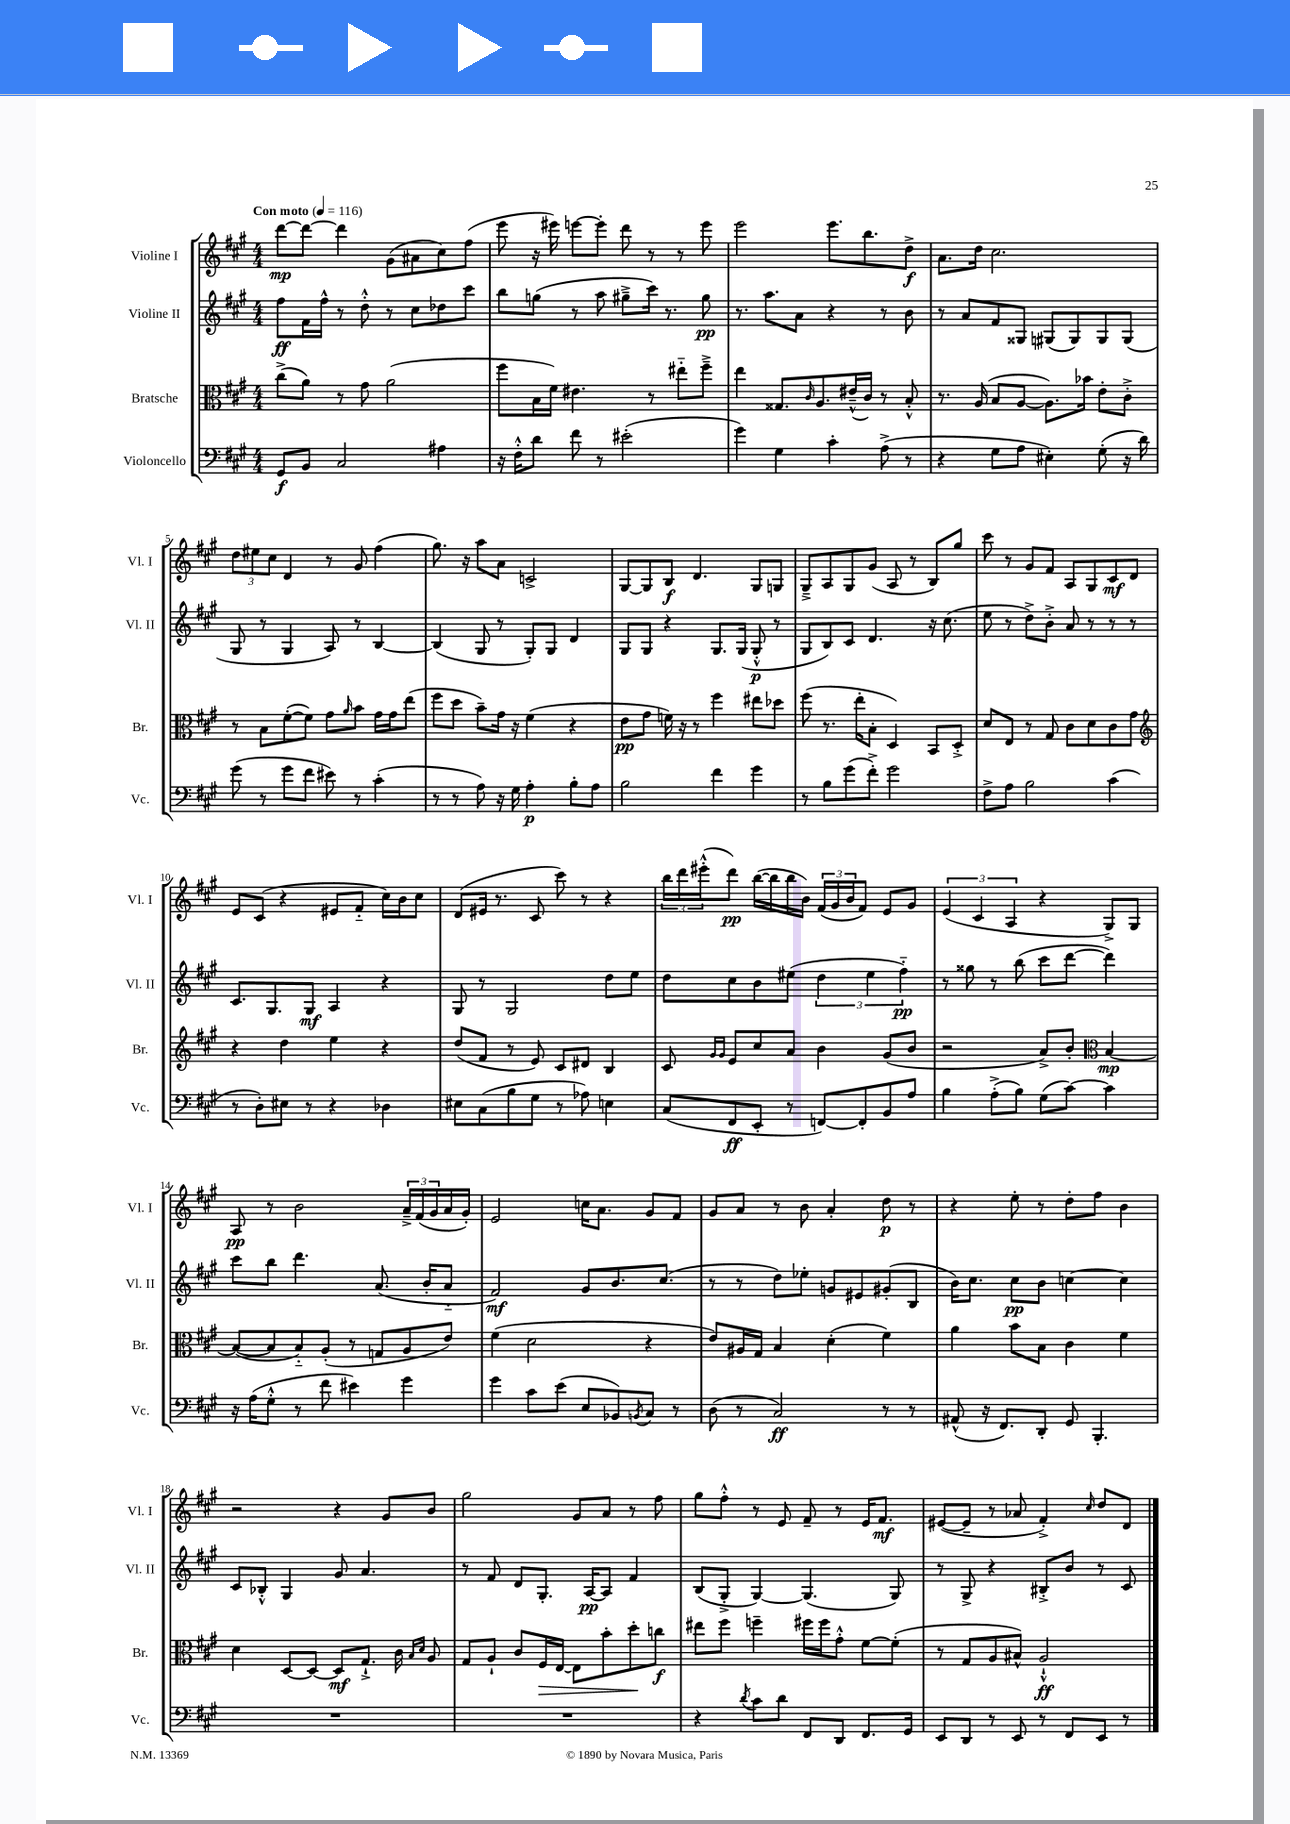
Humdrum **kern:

**kern	**kern	**kern	**kern
*staff4	*staff3	*staff2	*staff1
*clefF4	*clefC3	*clefG2	*clefG2
*k[f#c#g#]	*k[f#c#g#]	*k[f#c#g#]	*k[f#c#g#]
*M4/4	*M4/4	*M4/4	*M4/4
*MM116	*MM116	*MM116	*MM116
8GG#	(8cc#^	8ff#	[8ddd
8BB	8a)	16f#	8ddd_
.	.	16ff#^^	.
2C#	8r	8r	4ddd]
.	8g#	8dd'^^	.
.	(2a	8r	(8g#
.	.	8cc#	8a#
4A#	.	8dd-	8cc#)
.	.	8ccc#	(8ff#
=	=	=	=
16r	8ff#	8bb	8eee
16F#'^^	.	.	.
8d	16B	(8gg	16r
.	16f#)	.	16eee#)
8f#	4.e#	8r	[8eee
8r	.	8aa	8eee']
(2e#'	.	8gg#~^	8ddd
.	8r	16ccc#)	8r
.	.	8.r	.
.	8ee#'~	.	8r
.	8ff#~^	8gg#	8eee
=	=	=	=
4g#)	4ee	8.r	2eee
.	.	8.aa	.
4G#	8.G##	.	.
.	.	8a	.
.	16qqc#	.	.
.	8.A	.	.
4c#'	.	4r	8.eee
.	(16e#~^^	.	.
.	16c#)	.	8.bb
(8A^	8r	8r	.
8r	8B'^^	8b	8dd^
=	=	=	=
4r	8.r	8r	8.a
.	.	8a	.
.	(16A	.	16dd
8G#	8B	8f#	2.cc#
8A	[8A	8G##	.
4E#')	8.A])	(8G#	.
.	.	8G#)	.
.	16b-	.	.
(8G#'	8e'	8G#	.
16r	8c#'^	(8G#	.
16d)	.	.	.
=	=	=	=
(8g#	8r	8G#	12dd
.	.	.	12ee#
8r	8B	8r	.
.	.	.	12cc#
8g#	([8f#'	4G#	4d
8f#	8f#])	.	.
8e#)	8g#	8A)	8r
.	16qqa	.	.
8r	8b	8r	8g#
(4c#'	16g#	[4B	(4ff#
.	16g#	.	.
.	(8ee	.	.
=	=	=	=
8r	8ff#	(4B]	8.gg#)
8r	8dd	.	.
.	.	.	16r
8A)	8b~)	8G#	8aa
16r	16g#	8r	8a
16G#	16r	.	.
4A'	(4f#	8G#')	2c^
.	.	8G#	.
8B'	4r	4d	.
8A	.	.	.
=	=	=	=
2B	8e	8G#	[8G#
.	8g#	8G#	8G#]
.	16f)	4r	8B
.	16r	.	.
.	8r	.	4.d
4f#	4ff#	8.G#	.
.	.	(16G#	.
4g#	8ee#	8G#'^^	8G#
.	8dd-	8r	8G
=	=	=	=
8r	(8ff#	8G#	8G#~^
8B	8.r	8B)	8A
(8g#	.	8c#	8G#
.	16ee'	.	.
8f#'^)	8B'	4.d	(8g#
2g#	4D)	.	8A
.	.	.	8r
.	8BB	16r	8B)
.	.	(8.cc#	.
.	8D'^	.	8gg#
=	=	=	=
8F#^	8d	8ee	8ccc#
8A	8E	8r	8r
2B	8r	8dd^)	8g#
.	8G#	8b'^	8f#
.	8c#	8a	8A
.	8d	8r	8G#
(4c#	8c#	8r	8c#
.	8g#	8r	8d
=	=	=	=
*	*clefG2	*	*
8r	4r	8.c#	8e
8D')	.	.	(8c#
.	.	8.G#	.
8E#	4dd	.	4r
8r	.	8G#	.
4r	4ee	4A	8e#
.	.	.	8f#'~
4D-	4r	4r	16cc#)
.	.	.	16b
.	.	.	8cc#
=	=	=	=
8E#	(8dd	8G#	(8d
(8C#	8f#	8r	16e#
.	.	.	8.r
8B	8r	2G#	.
8G#	8e)	.	8c#
8r	8c#	.	8ccc#)
8A-)	8d#	.	8r
4E	4B	8dd	4r
.	.	8ee	.
=	=	=	=
(8C#	8c#	8dd	24bb
.	.	.	24ddd
.	.	.	(24eee#'^^
.	16qqg#	.	.
.	16qqg#	.	.
8FF#	8e	8cc#	8ddd)
8EE'	8cc#	8b	([16bb
.	.	.	16bb]
8r	8a	(8ee#	16bb
.	.	.	16b)
[8FF)	4b	6dd	(24f#
.	.	.	24g#
.	.	.	24b
8FF']	.	.	8f#)
.	.	6ee#	.
8BB	(8g#	.	8e
.	.	6ff#'~)	.
8A	8b	.	8g#
=	=	=	=
4B	2r	8r	(6e
.	.	8gg##	.
.	.	.	6c#
(8A'^	.	8r	.
.	.	.	6A
8B)	.	(8bb	.
(8G#	8a^)	8ccc#	4r
[8c#)	8b'	[8ddd	.
*	*clefC3	*	*
4c#]	[4B	4ddd])	8G#^)
.	.	.	8G#
=	=	=	=
16r	(8B_	8ccc#	8A
(16A	.	.	.
8G#'^^	8B]	8bb	8r
8r	8B'~)	4.ddd	2b
8f#	(8A'	.	.
4e#)	8r	.	.
.	8G	(8.a	.
4g#	8A	.	24a~^
.	.	.	(24f#
.	.	16b'	.
.	.	.	24g#
.	8e)	8a'~	16a
.	.	.	16g#')
=	=	=	=
4g#	(4f#	2f#)	2e
8c#	2d	.	.
(8e	.	.	.
8E	.	8g#	16cc
.	.	.	8.a
8BB-)	.	8.b	.
8qBB	.	.	.
8C#	4r	.	8g#
.	.	(8.cc#	.
8r	.	.	8f#
=	=	=	=
(8D	8e)	8r	8g#
8r	16A#	8r	8a
.	16G#	.	.
2C#)	4B	8dd)	8r
.	.	8ee-'	8b
.	(4d'	8g	4a'
.	.	8e#	.
8r	4f#)	(8g#'	8dd
8r	.	8B	8r
=	=	=	=
(8AA#^^	4a	16b)	4r
.	.	8.cc#	.
16r	.	.	.
8.FF#)	.	.	.
.	8b	8cc#	8ee'
8DD'	8B	8b	8r
8GG#	4c#	[4cc	8dd'
4.BBB'	.	.	8ff#
.	4f#	4cc]	4b
=	=	=	=
1r	4d	8c#	2r
.	.	8B-'^^	.
.	[8D	4G#	.
.	8D_	.	.
.	8D]	8g#	4r
.	8.G#`^	4.a	.
.	.	.	8g#
.	16c#	.	.
.	16qqB	.	.
.	16qqd	.	.
.	8A	.	8b
=	=	=	=
1r	8G#	8r	2gg#
.	8A`	8f#	.
.	8c#	8d	.
.	16F#	8.G#'	.
.	[16E	.	.
.	8E]	.	8g#
.	.	[16A	.
.	8b'	8A]	8a
.	8dd'	4f#	8r
.	8cc	.	8ff#
=	=	=	=
4r	8ee#	(8B	8gg#
.	8ff#	8G#'^	8ff#'^^
8qd	.	.	.
8c#	4ff~	[4G#)	8r
8d	.	.	8e
8FF#	16ff#	(4.G#]	8f#~
.	16ff#	.	.
8DD	8g#'^^	.	8r
8.FF#	[8f#	.	16e
.	.	.	8.f#
.	(8f#']	8G#)	.
16GG#	.	.	.
=	=	=	=
8EE	8r	8r	([8e#
8DD	8G#	8G#^	8e#~]
8r	8A	4r	8r
8EE	8B#^^)	.	8a-
8r	2A`^^	8B#'^	4f#'^)
8FF#	.	8b	.
.	.	.	16qqcc#
8EE	.	8r	8dd
8r	.	8c#	8d
==	==	==	==
*-	*-	*-	*-
